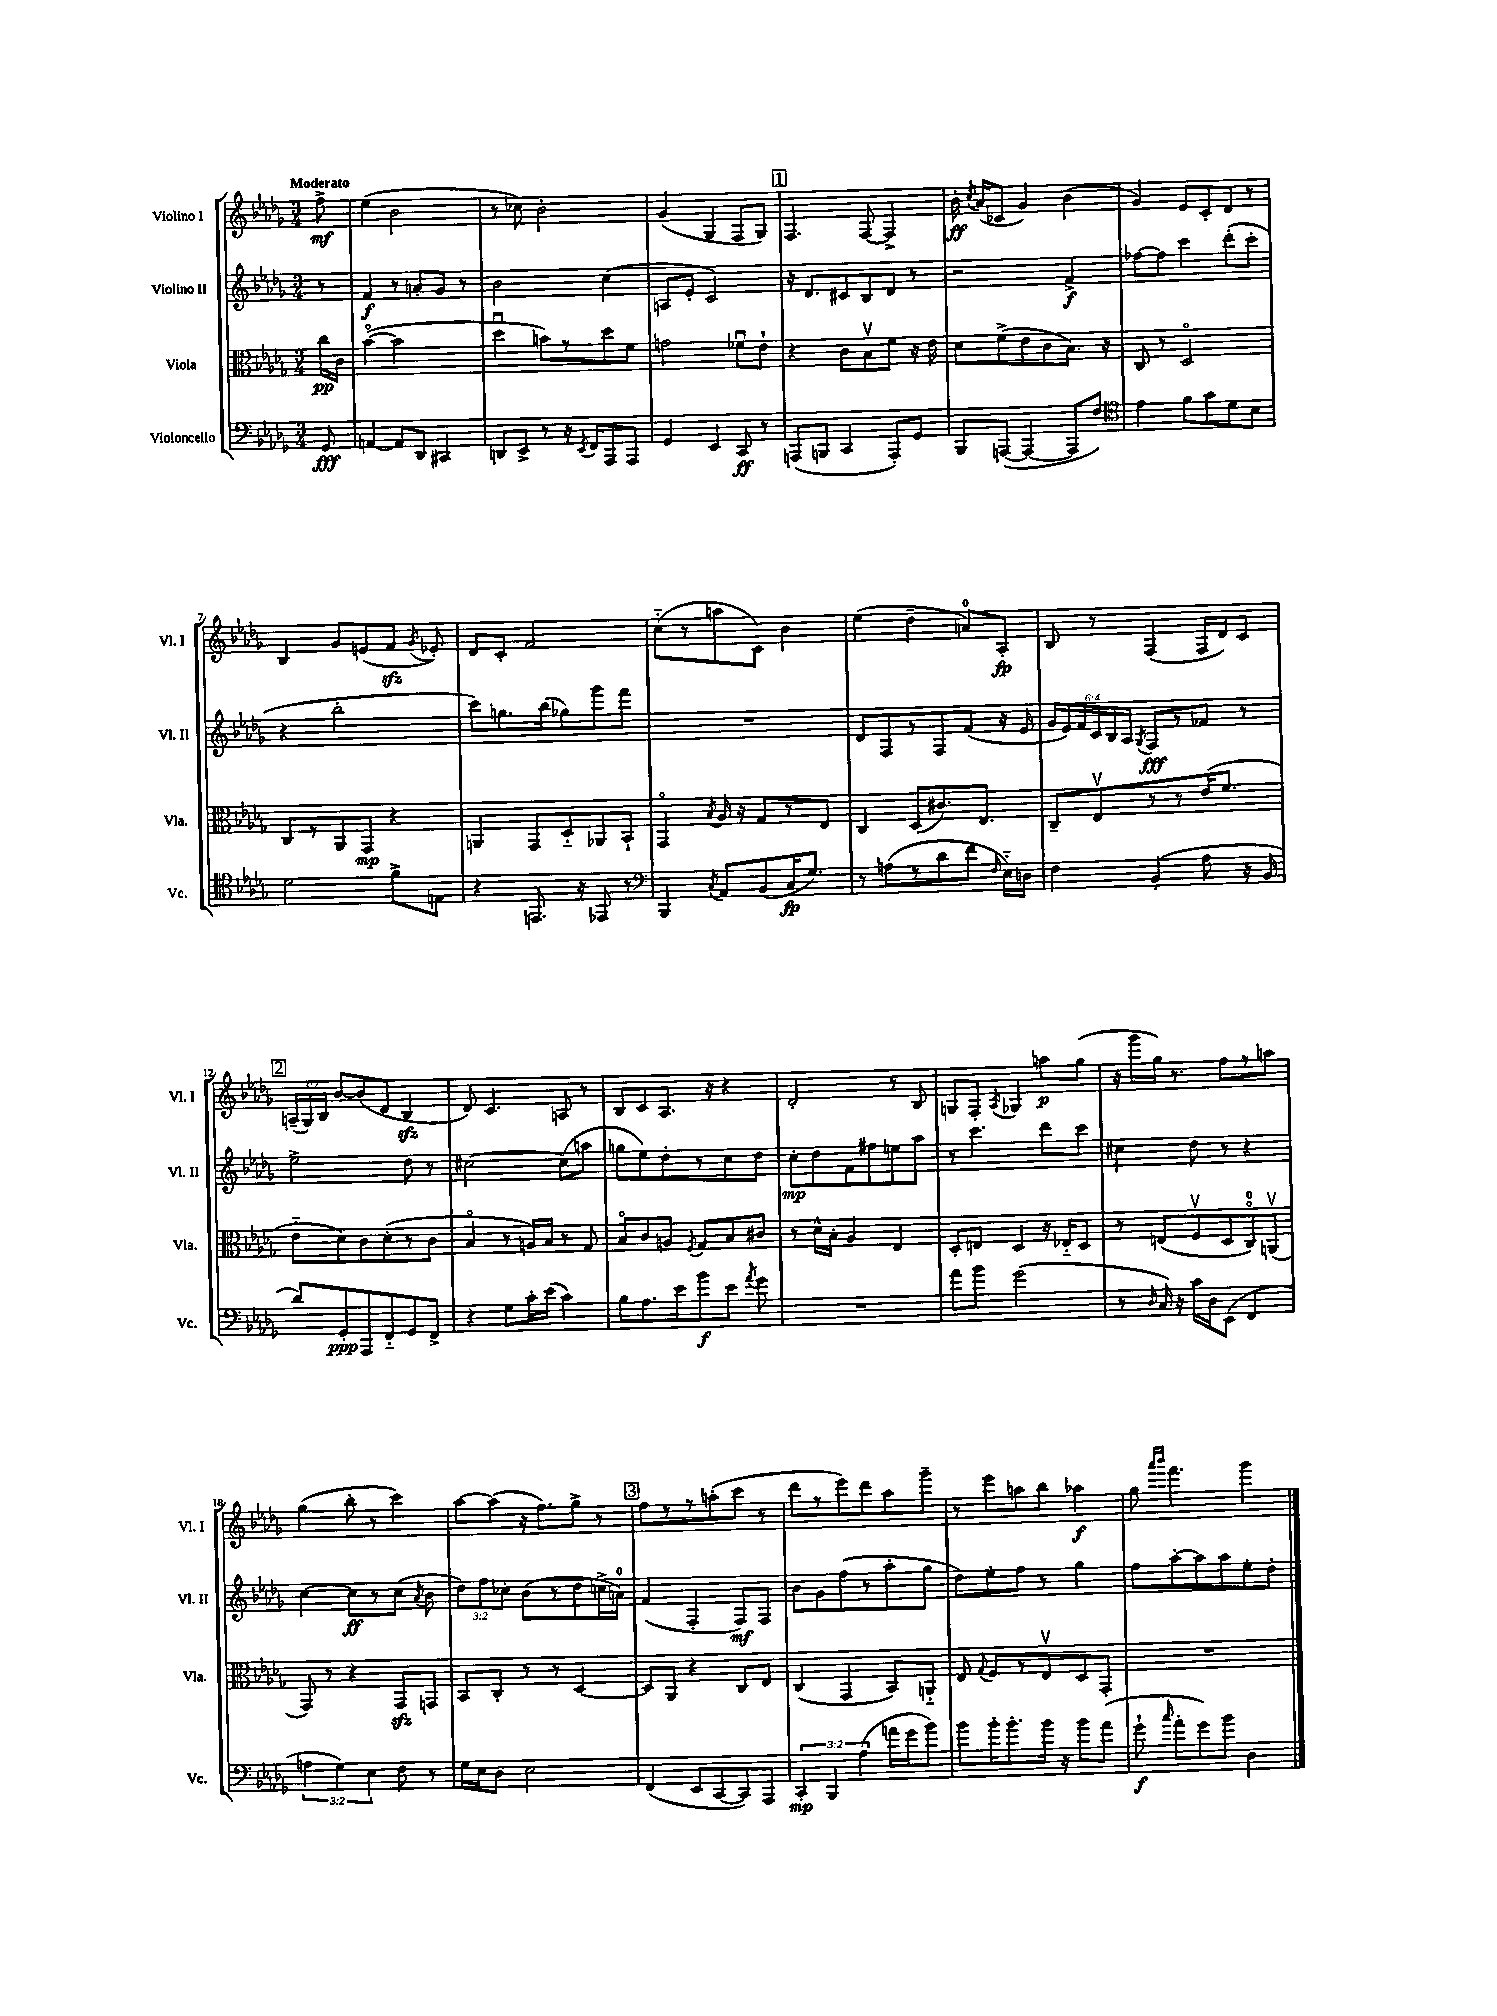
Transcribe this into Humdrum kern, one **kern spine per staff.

**kern	**dynam	**kern	**dynam	**kern	**dynam	**kern	**dynam
*part4	*part4	*part3	*part3	*part2	*part2	*part1	*part1
*staff4	*staff4	*staff3	*staff3	*staff2	*staff2	*staff1	*staff1
*I"Violoncello	*	*I"Viola	*	*I"Violino II	*	*I"Violino I	*
*I'Vc.	*	*I'Vla.	*	*I'Vl. II	*	*I'Vl. I	*
*clefF4	*	*clefC3	*	*clefG2	*	*clefG2	*
*k[b-e-a-d-g-]	*	*k[b-e-a-d-g-]	*	*k[b-e-a-d-g-]	*	*k[b-e-a-d-g-]	*
*M3/4	*	*M3/4	*	*M3/4	*	*M3/4	*
=	=	=	=	=	=	=	=
!	!	!	!	!	!	!LO:TX:a:B:t=Moderato	!
8GG-/	fff	16cc\LL	pp	8r	.	8ff^\	mf
.	.	16c\JJ	.	.	.	.	.
=1	=1	=1	=1	=1	=1	=1	=1
[4AAn/	.	([4b-\	.	4f/	f	(4ee-\	.
8AA/L]	.	2b-\]	.	8r	.	2b-\	.
8DD-/J	.	.	.	8an'/L	.	.	.
4CC#X/	.	.	.	8g-/J	.	.	.
.	.	.	.	8r	.	.	.
=2	=2	=2	=2	=2	=2	=2	=2
8DDn/L	.	4dd-u\	.	2b-\	.	8r	.
8EE-^/J	.	.	.	.	.	8cc-X\)	.
8r	.	8bn\L)	.	.	.	2b-'\	.
16r	.	8r	.	.	.	.	.
8qEE-/	.	.	.	.	.	.	.
16FF/KL	.	.	.	.	.	.	.
8AAA-/	.	8dd-\	.	(4cc\	.	.	.
8AAA-/J	.	8f\J	.	.	.	.	.
=3	=3	=3	=3	=3	=3	=3	=3
4GG-/	.	2gn\	.	8An/L	.	(4g-/	.
.	.	.	.	8e-'/J	.	.	.
4EE-/	.	.	.	2c/)	.	4G-/	.
8CC/	ff	8f-Xu\L	.	.	.	8F/L	.
8r	.	8e-`\J	.	.	.	8G-/J)	.
!!LO:REH:place=s1:t=1
=4	=4	=4	=4	=4	=4	=4	=4
(8AAAn/L	.	4r	.	16r	.	4.F/	.
.	.	.	.	8.d-/L	.	.	.
8BBBn/J	.	.	.	.	.	.	.
4CC/	.	8c\L	.	8c#X/	.	.	.
.	.	8B-v\	.	8B-/	.	[8F/	.
8AAA'/L)	.	8f\J	.	8d-/J	.	4F^/]	.
8GG-/J	.	16r	.	8r	.	.	.
.	.	16e-\	.	.	.	.	.
=5	=5	=5	=5	=5	=5	=5	=5
8BBB-/L	.	8d-\L	.	2r	.	16b-'\	ff
.	.	.	.	.	.	8qcc/	.
.	.	.	.	.	.	(16a-/KL	.
([8AAAn/J	.	(8f^\	.	.	.	8c-X/J	.
4AAA/_	.	8e-\	.	.	.	4g-/)	.
.	.	8c\	.	.	.	.	.
8AAA/L]	.	8.B-\J)	.	4f^/	f	(4b-\	.
8F/J)	.	.	.	.	.	.	.
.	.	16r	.	.	.	.	.
=6	=6	=6	=6	=6	=6	=6	=6
*clefC4	*	*	*	*	*	*	*
4e-\	.	8C/	.	[8ff-X\L	.	4g-/)	.
.	.	8r	.	8ff-\J]	.	.	.
8f\L	.	2D-/	.	4ccc\	.	8e-/L	.
8g-\	.	.	.	.	.	8c'/	.
8d-\	.	.	.	(8ddd-'\L	.	8d-/J	.
8B-\J	.	.	.	8ccc'\J	.	8r	.
!!LO:LB:g=z
=7	=7	=7	=7	=7	=7	=7	=7
2d-\	.	8C/L	.	4r	.	4B-/	.
.	.	8r	.	.	.	.	.
.	.	8AA-/	.	2bb-'\	.	8g-/L	.
.	.	8GG-/J	mp	.	.	(8en/	.
8f^\L	.	4r	.	.	.	8fzz/J	.
.	.	.	.	.	.	8qg-/	.
8En\J	.	.	.	.	.	8e-X'/)	.
=8	=8	=8	=8	=8	=8	=8	=8
4r	.	4AAn/	.	8ccc\L)	.	8d-/L	.
.	.	.	.	8.ggn\	.	8c'/J	.
8.EEn/	.	8GG-/L	.	.	.	2f/	.
.	.	.	.	(16bb-\k	.	.	.
.	.	8D-/	.	8gg-X\)	.	.	.
16r	.	.	.	.	.	.	.
8EE-X/	.	8AA-X/	.	8ggg-\	.	.	.
8r	.	8BB-`/J	.	8fff\J	.	.	.
=9	=9	=9	=9	=9	=9	=9	=9
*clefF4	*	*	*	*	*	*	*
4BBB-/	.	4GG-/	.	2.r	.	(8cc\L	.
.	.	.	.	.	.	8r	.
8qC/	.	8qB-/	.	.	.	.	.
8AA-/L	.	16A-/	.	.	.	8aan\	.
.	.	16r	.	.	.	.	.
(8BB-/	.	8G-/L	.	.	.	8c\J)	.
16C/K	fp	8r	.	.	.	4b-\	.
8.G-/J)	.	.	.	.	.	.	.
.	.	8E-/J	.	.	.	.	.
=10	=10	=10	=10	=10	=10	=10	=10
8r	.	4C/	.	8d-/L	.	(4ee-\	.
(8An\L	.	.	.	8F/	.	.	.
8r	.	(8D-/L	.	8r	.	4dd-~\	.
8d-\	.	8.c#X/)	.	8F/	.	.	.
8f\J	.	.	.	(8f/J	.	8an/L)	.
.	.	8.E-/J	.	.	.	.	.
16qqF/	.	.	.	.	.	.	.
16E-\LL)	.	.	.	16r	.	8A-'/J	fp
16Dn\JJ	.	.	.	16e-/	.	.	.
=11	=11	=11	=11	=11	=11	=11	=11
4F\	.	8C~/L	.	24g-/LL	.	8B-/	.
.	.	.	.	24e-/)	.	.	.
.	.	.	.	24f/	.	.	.
.	.	8E-v/	.	24c/	.	8r	.
.	.	.	.	24B-/	.	.	.
.	.	.	.	24A-/JJ	.	.	.
.	.	.	.	8qG-/	.	.	.
(4BB-'/	.	8r	.	8F/L	fff	(4F/	.
.	.	8r	.	8r	.	.	.
8A-\	.	(16e-/K	.	8f-X/J	.	16F/LL	.
.	.	8.f/J	.	.	.	16d-/J)	.
16r	.	.	.	8r	.	8c/J	.
16BB-/	.	.	.	.	.	.	.
!!LO:LB:g=z
!!LO:REH:place=s1:t=2
=12	=12	=12	=12	=12	=12	=12	=12
8d-/L)	.	8e-\L	.	2ee-^\	.	(24An~/LL	.
.	.	.	.	.	.	24G-/)	.
.	.	.	.	.	.	24B-/JJ	.
8GG-'/	ppp	8d-\)	.	.	.	[8b-/L	.
8AAA-/	.	8c\	.	.	.	(8b-/]	.
8FF/	.	(8d-'\	.	.	.	8d-/J	.
8GG-/	.	8r	.	8dd-\	.	4B-zz/	.
8FF^/J	.	8c\J	.	8r	.	.	.
=13	=13	=13	=13	=13	=13	=13	=13
4r	.	4B-/	.	[2cc#X\	.	8d-/)	.
.	.	.	.	.	.	4.c/	.
8G-\L	.	8r	.	.	.	.	.
16c'\L	.	16An/LL)	.	.	.	.	.
(16e-\JJ	.	16B-/JJ	.	.	.	.	.
4c\)	.	8r	.	(8cc#\L]	.	8An/	.
.	.	8G-/	.	8aan\J	.	8r	.
=14	=14	=14	=14	=14	=14	=14	=14
8B-\L	.	8B-/L	.	8ggn\L	.	8B-/L	.
8.A-\	.	8c/	.	8ee-\)	.	8c/	.
.	.	8An/J	.	8dd-'\	.	8.A-/J	.
16e-\k	.	.	.	.	.	.	.
.	.	8qF/	.	.	.	.	.
8b-\	f	8G-/L	.	8r	.	.	.
.	.	.	.	.	.	16r	.
8e-\J	.	8B-/	.	8cc\	.	4r	.
8qa-/	.	.	.	.	.	.	.
8g-\	.	8c#X/J	.	8dd-\J	.	.	.
=15	=15	=15	=15	=15	=15	=15	=15
2.r	.	8r	.	8cc'\L	mp	2d-'/	.
.	.	16d-^^\LL	.	8dd-\	.	.	.
.	.	16B-'\JJ	.	.	.	.	.
.	.	4A-/	.	8f\	.	.	.
.	.	.	.	8ff#X\	.	.	.
.	.	4E-/	.	8een\	.	8r	.
.	.	.	.	8aa-\J	.	8B-/	.
=16	=16	=16	=16	=16	=16	=16	=16
8a-\L	.	8D-'/L	.	8r	.	8Gn/L	.
8b-\J	.	8En/J	.	4.ccc\	.	8F'/J	.
.	.	.	.	.	.	8qA-/	.
(2g-\	.	4D-/	.	.	.	4G-X/	.
.	.	16r	.	8ddd-\L	.	8aan\L	p
.	.	16E-X/KL	.	.	.	.	.
.	.	8D-/J	.	8ccc\J	.	(8gg-\J	.
=17	=17	=17	=17	=17	=17	=17	=17
8r	.	8r	.	4cc#X\	.	16r	.
.	.	.	.	.	.	16ggg-\LL	.
16qqD-/	.	.	.	.	.	.	.
16C/)	.	(8En/L	.	.	.	16gg-\JJ)	.
16r	.	.	.	.	.	8.r	.
16c\LL	.	8Fv/	.	8dd-\	.	.	.
16D-\J	.	.	.	.	.	.	.
(8EE-\J	.	8D-/	.	8r	.	8ff\L	.
4FF/	.	8C/)	.	4r	.	8r	.
.	.	(8AAnv/J	.	.	.	8aan\J	.
!!LO:LB:g=z
=18	=18	=18	=18	=18	=18	=18	=18
6An\	.	8GG-/)	.	[4cc\	.	(4gg-\	.
.	.	8r	.	.	.	.	.
6G-\)	.	.	.	.	.	.	.
.	.	4r	.	8cc\L]	ff	8bb-'\	.
6E-\	.	.	.	.	.	.	.
.	.	.	.	8r	.	8r	.
8F\	.	8GG-zz/L	.	(8cc\J	.	4ccc\)	.
.	.	.	.	8qa-/	.	.	.
8r	.	8GGn/J	.	8b-\	.	.	.
=19	=19	=19	=19	=19	=19	=19	=19
16G-\LL	.	8BB-/L	.	12dd-\L)	.	[8aa-\L	.
16E-\J	.	.	.	.	.	.	.
.	.	.	.	12ff\	.	.	.
8D-\J	.	8C'/J	.	.	.	(8aa-\J]	.
.	.	.	.	12cc-X'\J	.	.	.
2E-\	.	8r	.	(8b-\L	.	16r	.
.	.	.	.	.	.	8.ff\L)	.
.	.	8r	.	8r	.	.	.
.	.	[4D-/	.	8dd-\	.	8gg-^\J	.
.	.	.	.	16ccn^\L	.	8r	.
.	.	.	.	16an\JJ)	.	.	.
!!LO:REH:place=s1:t=3
=20	=20	=20	=20	=20	=20	=20	=20
(4FF/	.	8D-/L]	.	(4f/	.	8ff\L	.
.	.	8AA-/J	.	.	.	8r	.
8EE-/L	.	4r	.	4F'/	.	8r	.
[8CC/	.	.	.	.	.	(8aan'\	.
8CC/])	.	8C/L	.	8F/L)	mf	8ccc\J	.
8AAA-/J	.	8E-/J	.	8F/J	.	8r	.
=21	=21	=21	=21	=21	=21	=21	=21
6CC'/	mp	(4C/	.	8b-\L	.	8ddd-\L	.
.	.	.	.	8g-\	.	8r	.
6BBB-/	.	.	.	.	.	.	.
.	.	4GG-/	.	(8ff\	.	8eee-\)	.
(6A-\	.	.	.	.	.	.	.
.	.	.	.	8r	.	8ddd-\	.
16an\LL	.	8BB-/L)	.	8aa-'\	.	8aa-\	.
16g-\J	.	.	.	.	.	.	.
8b-\J)	.	8AAn/J	.	8gg-\J	.	8ggg-~\J	.
=22	=22	=22	=22	=22	=22	=22	=22
8b-\L	.	8E-/	.	8dd-\L)	.	8r	.
.	.	8qqG-/	.	.	.	.	.
16b-'\K	.	8F/L	.	8ee-'\	.	8eee-\L	.
8.b-'\	.	.	.	.	.	.	.
.	.	8r	.	8ff\J	.	8aan\	.
16b-\Jk	.	8E-v/	.	8r	.	8bb-\J	.
16r	.	.	.	.	.	.	.
8b-\L	.	8D-/	.	4gg-\	.	4aa-X\	f
(8a-\J	.	8GG-'/J	.	.	.	.	.
=23	=23	=23	=23	=23	=23	=23	=23
8g-`\	f	2.r	.	8ff\L	.	8gg-\	.
.	.	.	.	.	.	16qqaaa-/LL	.
16qqcc/	.	.	.	.	.	16qqbbb-/JJ	.
8a-'\L	.	.	.	[8aa-'\	.	4.fff\	.
8g-\)	.	.	.	8aa-\]	.	.	.
8b-\J	.	.	.	8aa-\	.	.	.
4D-\	.	.	.	8ee-'\	.	4ggg-\	.
.	.	.	.	8dd-'\J	.	.	.
==	==	==	==	==	==	==	==
*-	*-	*-	*-	*-	*-	*-	*-
